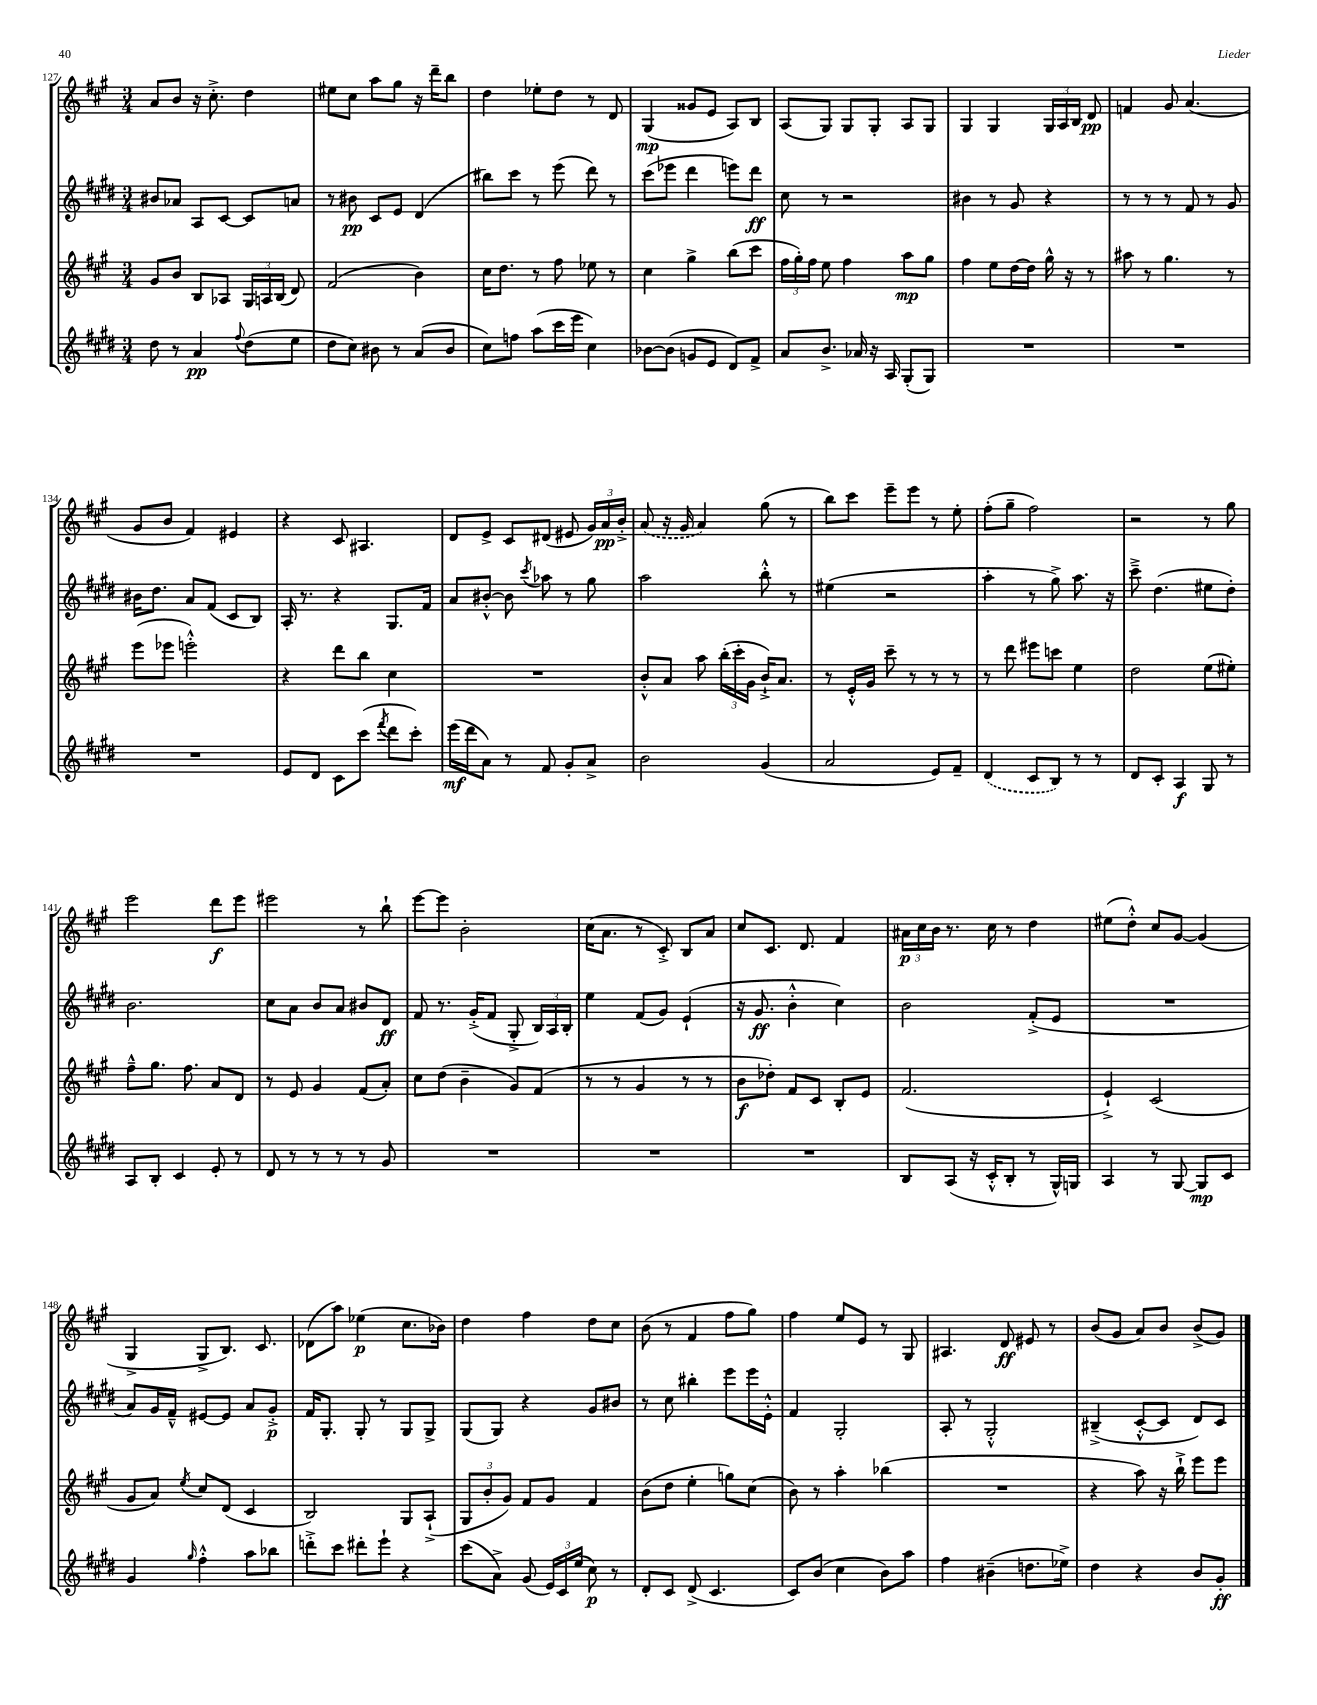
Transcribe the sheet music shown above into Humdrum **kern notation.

**kern	**dynam	**kern	**dynam	**kern	**dynam	**kern	**dynam
*part4	*part4	*part3	*part3	*part2	*part2	*part1	*part1
*staff4	*staff4	*staff3	*staff3	*staff2	*staff2	*staff1	*staff1
*clefG2	*	*clefG2	*	*clefG2	*	*clefG2	*
*k[f#c#g#d#]	*	*k[f#c#g#]	*	*k[f#c#g#d#]	*	*k[f#c#g#]	*
*M3/4	*	*M3/4	*	*M3/4	*	*M3/4	*
=127	=127	=127	=127	=127	=127	=127	=127
8dd#\	.	8g#/L	.	8b#X/L	.	8a/L	.
8r	.	8b/J	.	8a-X/J	.	8b/J	.
4a/	pp	8B/L	.	8A/L	.	16r	.
.	.	.	.	.	.	8.cc#'^\	.
.	.	8A-X/J	.	[8c#/J	.	.	.
8qqff#/	.	.	.	.	.	.	.
(8dd#\L	.	24G#/LL	.	8c#/L]	.	4dd\	.
.	.	24An/	.	.	.	.	.
.	.	(24B/JJ	.	.	.	.	.
8ee\J	.	8d/)	.	8an/J	.	.	.
=128	=128	=128	=128	=128	=128	=128	=128
8dd#\L	.	(2f#/	.	8r	.	8ee#X\L	.
8cc#\J)	.	.	.	8b#X\	pp	8cc#\J	.
8b#X\	.	.	.	8c#/L	.	8aa\L	.
8r	.	.	.	8e/J	.	8gg#\J	.
(8a/L	.	4b\)	.	(4d#/	.	16r	.
.	.	.	.	.	.	16ddd~\KL	.
8b#/J	.	.	.	.	.	8bb\J	.
=129	=129	=129	=129	=129	=129	=129	=129
8cc#\L)	.	16cc#\KL	.	8bb#X\L)	.	4dd\	.
.	.	8.dd\J	.	.	.	.	.
8ffn\J	.	.	.	8ccc#\J	.	.	.
(8aa\L	.	8r	.	8r	.	8ee-X'\L	.
16ccc#\L	.	8ff#\	.	(8eee\	.	8dd\J	.
16eee\JJ	.	.	.	.	.	.	.
4cc#\)	.	8ee-X\	.	8ddd#\)	.	8r	.
.	.	8r	.	8r	.	8d/	.
=130	=130	=130	=130	=130	=130	=130	=130
[8b-X\L	.	4cc#\	.	(8ccc#\L	.	(4G#/	mp
(8b-\J]	.	.	.	8eee-X\J	.	.	.
8gn/L	.	4gg#^\	.	4ddd#\	.	8g##X/L	.
8e/J	.	.	.	.	.	8e/J	.
8d#/L)	.	(8bb\L	.	8eeen\L)	.	8A/L)	.
8f#^/J	.	8ccc#\J	.	8ddd#\J	ff	8B/J	.
=131	=131	=131	=131	=131	=131	=131	=131
8a/L	.	24ff#\LL	.	8cc#\	.	(8A/L	.
.	.	24gg#'\)	.	.	.	.	.
.	.	24ff#\JJ	.	.	.	.	.
8.b^/J	.	8ee\	.	8r	.	8G#/J)	.
.	.	4ff#\	.	2r	.	8G#/L	.
16a-X/	.	.	.	.	.	.	.
16r	.	.	.	.	.	8G#'/J	.
16A/	.	.	.	.	.	.	.
(8G#'/L	.	8aa\L	mp	.	.	8A/L	.
8G#/J)	.	8gg#\J	.	.	.	8G#/J	.
=132	=132	=132	=132	=132	=132	=132	=132
2.r	.	4ff#\	.	4b#X\	.	4G#/	.
.	.	8ee\L	.	8r	.	4G#/	.
.	.	[16dd\L	.	8g#/	.	.	.
.	.	16dd\JJ]	.	.	.	.	.
.	.	16gg#^^\	.	4r	.	24G#/LL	.
.	.	.	.	.	.	24A/	.
.	.	16r	.	.	.	.	.
.	.	.	.	.	.	24B/JJ	.
.	.	8r	.	.	.	8d/	pp
=133	=133	=133	=133	=133	=133	=133	=133
2.r	.	8aa#X\	.	8r	.	4fn/	.
.	.	8r	.	8r	.	.	.
.	.	4.gg#\	.	8r	.	8g#/	.
.	.	.	.	8f#/	.	(4.a/	.
.	.	.	.	8r	.	.	.
.	.	8r	.	8g#/	.	.	.
!!LO:LB:g=z
=134	=134	=134	=134	=134	=134	=134	=134
2.r	.	(8eee\L	.	16b#X\KL	.	8g#/L	.
.	.	.	.	8.dd#\J	.	.	.
.	.	8eee-X\J	.	.	.	8b/J	.
.	.	2eeen'^^\)	.	8a/L	.	4f#/)	.
.	.	.	.	(8f#/J	.	.	.
.	.	.	.	8c#/L	.	4e#X/	.
.	.	.	.	8B/J)	.	.	.
=135	=135	=135	=135	=135	=135	=135	=135
8e/L	.	4r	.	16A'/	.	4r	.
.	.	.	.	8.r	.	.	.
8d#/J	.	.	.	.	.	.	.
8c#\L	.	8ddd\L	.	4r	.	8c#/	.
(8ccc#\J	.	8bb\J	.	.	.	4.A#X/	.
8qfff#/	.	.	.	.	.	.	.
8ddd#\L	.	4cc#\	.	8.G#/L	.	.	.
8ccc#'\J)	.	.	.	.	.	.	.
.	.	.	.	16f#/Jk	.	.	.
=136	=136	=136	=136	=136	=136	=136	=136
(16eee\LL	mf	2.r	.	8a/L	.	8d/L	.
16ddd#\J	.	.	.	.	.	.	.
8a\J)	.	.	.	[8b#X'^^/J	.	8e^/J	.
8r	.	.	.	8b#\]	.	8c#/L	.
.	.	.	.	8qccc#/	.	.	.
8f#/	.	.	.	8aa-X\	.	(8d#X/J	.
8g#'/L	.	.	.	8r	.	8e#X/	.
8a^/J	.	.	.	8gg#\	.	24g#/LL)	.
.	.	.	.	.	.	24a/	pp
.	.	.	.	.	.	24b'^/JJ	.
=137	=137	=137	=137	=137	=137	=137	=137
2b\	.	8b'^^/L	.	2aa\	.	(8a/	.
.	.	8a/J	.	.	.	16r	.
.	.	.	.	.	.	16g#/	.
.	.	8aa\	.	.	.	4a/)	.
.	.	(24bb'\LL	.	.	.	.	.
.	.	24ccc#'\	.	.	.	.	.
.	.	24g#\JJ	.	.	.	.	.
(4g#/	.	16b`^/KL)	.	8bb'^^\	.	(8gg#\	.
.	.	8.a/J	.	.	.	.	.
.	.	.	.	8r	.	8r	.
=138	=138	=138	=138	=138	=138	=138	=138
2a/	.	8r	.	(4ee#X\	.	8bb\L)	.
.	.	16e'^^/LL	.	.	.	8ccc#\J	.
.	.	16g#/JJ	.	.	.	.	.
.	.	8ccc#~\	.	2r	.	8eee~\L	.
.	.	8r	.	.	.	8eee\J	.
8e/L)	.	8r	.	.	.	8r	.
8f#~/J	.	8r	.	.	.	8ee'\	.
=139	=139	=139	=139	=139	=139	=139	=139
(4d#/	.	8r	.	4aa'\	.	(8ff#'\L	.
.	.	8ddd\	.	.	.	8gg#~\J	.
8c#/L	.	8eee#X\L	.	8r	.	2ff#\)	.
8B/J)	.	8cccn\J	.	8gg#^\)	.	.	.
8r	.	4ee\	.	8.aa\	.	.	.
8r	.	.	.	.	.	.	.
.	.	.	.	16r	.	.	.
=140	=140	=140	=140	=140	=140	=140	=140
8d#/L	.	2dd\	.	8ccc#~^\	.	2r	.
8c#'/J	.	.	.	(4.dd#\	.	.	.
4A/	f	.	.	.	.	.	.
8G#/	.	(8ee\L	.	8ee#X\L	.	8r	.
8r	.	8ee#X'\J)	.	8dd#'\J)	.	8gg#\	.
!!LO:LB:g=z
=141	=141	=141	=141	=141	=141	=141	=141
8A/L	.	8ff#~^^\L	.	2.b\	.	2eee\	.
8B'/J	.	8.gg#\J	.	.	.	.	.
4c#/	.	.	.	.	.	.	.
.	.	8.ff#\	.	.	.	.	.
8e'/	.	8a/L	.	.	.	8ddd\L	f
8r	.	8d/J	.	.	.	8eee\J	.
=142	=142	=142	=142	=142	=142	=142	=142
8d#/	.	8r	.	8cc#\L	.	2eee#X\	.
8r	.	8e/	.	8a\J	.	.	.
8r	.	4g#/	.	8b/L	.	.	.
8r	.	.	.	8a/J	.	.	.
8r	.	(8f#/L	.	8b#X/L	.	8r	.
8g#/	.	8a'/J)	.	8d#/J	ff	8bb`\	.
=143	=143	=143	=143	=143	=143	=143	=143
2.r	.	8cc#\L	.	8f#/	.	[8eee\L	.
.	.	(8dd\J	.	8.r	.	8eee\J]	.
.	.	4b~\	.	.	.	2b'\	.
.	.	.	.	(16g#'^/KL	.	.	.
.	.	.	.	8f#/J	.	.	.
.	.	8g#/L)	.	8G#'^/	.	.	.
.	.	(8f#/J	.	24B/LL)	.	.	.
.	.	.	.	24A/	.	.	.
.	.	.	.	24B'/JJ	.	.	.
=144	=144	=144	=144	=144	=144	=144	=144
2.r	.	8r	.	4ee\	.	(16cc#\KL	.
.	.	.	.	.	.	8.a\J	.
.	.	8r	.	.	.	.	.
.	.	4g#/	.	(8f#/L	.	8r	.
.	.	.	.	8g#/J)	.	8c#'^/)	.
.	.	8r	.	(4e`/	.	8B/L	.
.	.	8r	.	.	.	8a/J	.
=145	=145	=145	=145	=145	=145	=145	=145
2.r	.	8b\L	f	16r	.	8cc#/L	.
.	.	.	.	8.g#/	ff	.	.
.	.	8dd-X'\J)	.	.	.	8.c#/J	.
.	.	8f#/L	.	4b'^^\	.	.	.
.	.	.	.	.	.	8.d/	.
.	.	8c#/J	.	.	.	.	.
.	.	8B'/L	.	4cc#\)	.	4f#/	.
.	.	8e/J	.	.	.	.	.
=146	=146	=146	=146	=146	=146	=146	=146
8B/L	.	(2.f#/	.	2b\	.	24a#X\LL	p
.	.	.	.	.	.	24cc#\	.
.	.	.	.	.	.	24b\JJ	.
(8A/J	.	.	.	.	.	8.r	.
16r	.	.	.	.	.	.	.
16c#'^^/KL	.	.	.	.	.	16cc#\	.
8B'/J	.	.	.	.	.	8r	.
8r	.	.	.	(8f#'^/L	.	4dd\	.
16G#^^/LL)	.	.	.	8e/J	.	.	.
16Gn/JJ	.	.	.	.	.	.	.
=147	=147	=147	=147	=147	=147	=147	=147
4A/	.	4e`^/)	.	2.r	.	(8ee#X\L	.
.	.	.	.	.	.	8dd'^^\J)	.
8r	.	(2c#/	.	.	.	8cc#/L	.
[8G#/	.	.	.	.	.	[8g#/J	.
8G#/L]	mp	.	.	.	.	(4g#/]	.
8c#/J	.	.	.	.	.	.	.
!!LO:LB:g=z
=148	=148	=148	=148	=148	=148	=148	=148
4g#/	.	8g#/L	.	8a/L)	.	4G#^/	.
.	.	8a/J)	.	16g#/L	.	.	.
.	.	.	.	16f#~^^/JJ	.	.	.
16qqgg#/	.	8qee/	.	.	.	.	.
4ff#'^^\	.	8cc#/L	.	[8e#X/L	.	8G#^/L	.
.	.	(8d/J	.	8e#/J]	.	8.B/J)	.
8aa\L	.	4c#/	.	8a/L	.	.	.
.	.	.	.	.	.	8.c#/	.
8bb-X\J	.	.	.	8g#'^/J	p	.	.
=149	=149	=149	=149	=149	=149	=149	=149
8dddn'^\L	.	2B/)	.	16f#/KL	.	(8d-X\L	.
.	.	.	.	8.G#'/J	.	.	.
8ccc#\J	.	.	.	.	.	8aa\J)	.
8ddd#X'\L	.	.	.	8G#'/	.	(4ee-X\	p
8eee`\J	.	.	.	8r	.	.	.
4r	.	8G#/L	.	8G#/L	.	8.cc#\L	.
.	.	(8A`^/J	.	8G#^/J	.	.	.
.	.	.	.	.	.	16b-X\Jk)	.
=150	=150	=150	=150	=150	=150	=150	=150
(8ccc#\L	.	12G#/L	.	(8G#/L	.	4dd\	.
.	.	12b'/	.	.	.	.	.
8a^\J)	.	.	.	8G#/J)	.	.	.
.	.	12g#/J)	.	.	.	.	.
(8g#/	.	8f#/L	.	4r	.	4ff#\	.
24e/LL)	.	8g#/J	.	.	.	.	.
24c#/	.	.	.	.	.	.	.
(24ee/JJ	.	.	.	.	.	.	.
8cc#\)	p	4f#/	.	8g#/L	.	8dd\L	.
8r	.	.	.	8b#X/J	.	8cc#\J	.
=151	=151	=151	=151	=151	=151	=151	=151
8d#'/L	.	(8b\L	.	8r	.	(8b\	.
8c#/J	.	8dd\J	.	8cc#\	.	8r	.
(8d#^/	.	4ee'\	.	4bb#X'\	.	4f#/	.
4.c#/	.	.	.	.	.	.	.
.	.	8ggn\L)	.	8eee\L	.	8ff#\L	.
.	.	(8cc#\J	.	16eee\L	.	8gg#\J)	.
.	.	.	.	16e'^^\JJ	.	.	.
=152	=152	=152	=152	=152	=152	=152	=152
8c#/L)	.	8b\)	.	4f#/	.	4ff#\	.
(8b/J	.	8r	.	.	.	.	.
4cc#\	.	4aa'\	.	2G#'/	.	8ee/L	.
.	.	.	.	.	.	8e/J	.
8b\L)	.	(4bb-X\	.	.	.	8r	.
8aa\J	.	.	.	.	.	8G#/	.
=153	=153	=153	=153	=153	=153	=153	=153
4ff#\	.	2.r	.	8A'/	.	4.A#X/	.
.	.	.	.	8r	.	.	.
(4b#X~\	.	.	.	2G#'^^/	.	.	.
.	.	.	.	.	.	8d/	ff
8.ddn\L	.	.	.	.	.	8e#X/	.
.	.	.	.	.	.	8r	.
16ee-X^\Jk)	.	.	.	.	.	.	.
=154	=154	=154	=154	=154	=154	=154	=154
4dd#\	.	4r	.	(4B#X~^/	.	(8b/L	.
.	.	.	.	.	.	8g#/J	.
4r	.	8aa\)	.	[8c#'^^/L	.	8a/L)	.
.	.	16r	.	8c#/J]	.	8b/J	.
.	.	16bb`^\	.	.	.	.	.
8b/L	.	8eee\L	.	8d#/L)	.	(8b^/L	.
8g#'/J	ff	8eee\J	.	8c#/J	.	8g#/J)	.
==	==	==	==	==	==	==	==
*-	*-	*-	*-	*-	*-	*-	*-
